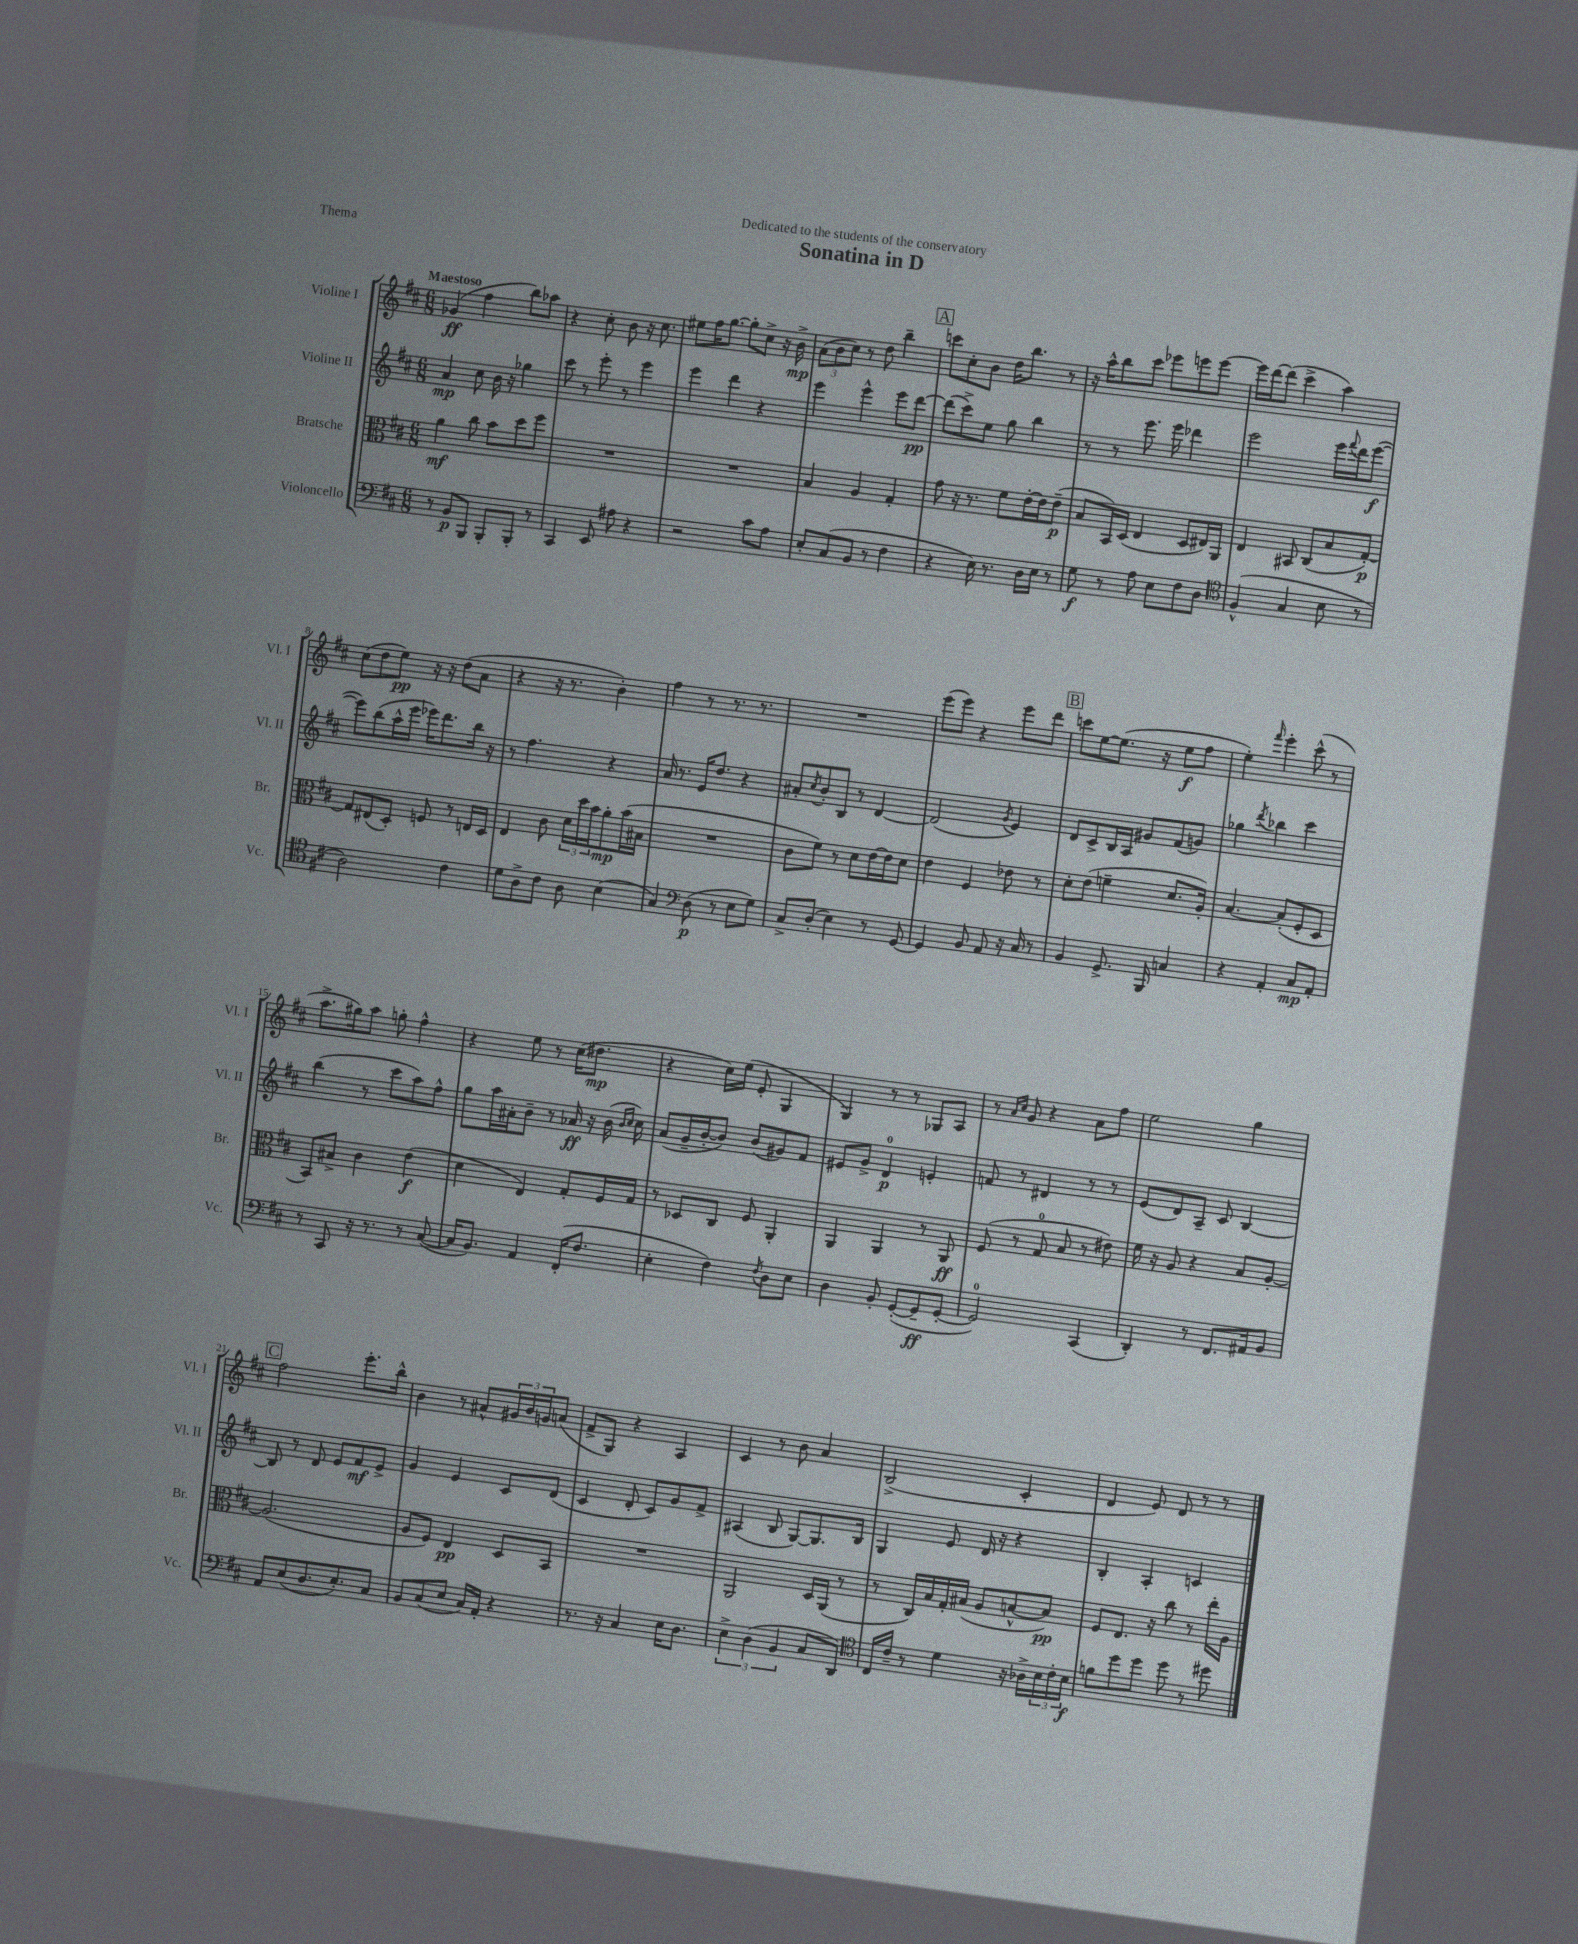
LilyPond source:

\header { title = "Sonatina in D" dedication = "Dedicated to the students of the conservatory" piece = "Thema" }
<<
\new StaffGroup <<
\new Staff = "s0" \with { instrumentName = "Violine I" shortInstrumentName = "Vl. I" } {
    \clef treble \key d \major \numericTimeSignature \time 6/8 \tempo "Maestoso"
    ges'4\ff( fis''4 b''8) aes''8 |
    r4 cis''8-. b'8 r16 cis''8. |
    eis''8 fis''16 g''8.~ g''8-. cis''8-> r16 b'16->\mp |
    \tuplet 3/2 { a'8( b'8 cis''8) } r8 d''8 b''4-- |
    \mark \markup { \box "A" } c'''8 cis''8-. b'8 d''16 b''8. r8 |
    r16 a''16-^ b''8 cis'''8 ees'''8 e'''8 e'''8~ |
    e'''16 d'''16~ d'''8( cis'''4-> a''4) |
    cis''8( d''8 e''8\pp) r16 r16 d''8( a'8 |
    r4 r16 r8. b'4-.) |
    fis''4 r8 r8. r8. |
    R2. |
    e'''8( e'''8) r4 e'''8 d'''8 |
    \mark \markup { \box "B" } c'''8 e''8~ e''8.( r16 e''8\f fis''8 |
    e''4-.) \grace { fis'''16 } e'''4-. cis'''8-^( r8 |
    a''8.-> gis''16) a''8 g''8-. fis''4-^ |
    r4 e''8 r8 cis''16( dis''8.\mp |
    r4 cis''16) e''16( e'8-. g4 |
    g4) r8 r8 ges8 a8 |
    r8 \grace { a'16 cis''16 } g'8 r4 a'8 fis''8 |
    e''2 g''4 |
    \mark \markup { \box "C" } fis''2 e'''8.-. b''16-^ |
    b'4 r8 ais'8-^ \tuplet 3/2 { gis'16 b'16 g'16 } a'8( |
    fis'8-> g8) r4 a4 |
    cis'4 r8 b'8 a'4 |
    b2->( cis'4-. |
    d'4 e'8) d'8 r8 r8 \bar "|." |
}
\new Staff = "s1" \with { instrumentName = "Violine II" shortInstrumentName = "Vl. II" } {
    \clef treble \key d \major \numericTimeSignature \time 6/8
    a'4\mp cis''8 b'16 r16 ges''4 |
    cis'''8 r8 e'''8-. r8 e'''4 |
    e'''4 d'''4 r4 |
    e'''4 e'''4-^ e'''8 d'''8~\pp |
    \mark \markup { \box "A" } d'''8( cis'''8->) e''8 g''8 b''4 |
    r8 r8 e'''8. e'''16 des'''4 |
    e'''2 e'''16 \appoggiatura { fis'''8 } d'''16 e'''8~\f( |
    e'''8) b''8( a''16-^ e'''16 ees'''16) d'''8. b''16 r16 |
    r8 fis''4. r4 |
    a'16 r8. e'16 d''8. r4 |
    ais'8-. \acciaccatura { cis''8 } b'8-. b8 r8 d'4~ |
    d'2( \acciaccatura { g'8 } e'4) |
    \mark \markup { \box "B" } d'8 cis'8-> b16 a16 gis'8 fis'8( g'8) |
    ges''4 \acciaccatura { d'''8 } bes''4 cis'''4 |
    b''4( r8 cis'''8 a''8) fis''8-^ |
    g''8 a''16 ais'16-. b'8-- r8 aes'16\ff r16 b'16( \grace { b'16 cis''16 } cis''16) |
    a'8( g'16-- b'16~-. b'8) b'8( gis'8) fis'8 |
    eis'8 g'8-> d'4-0\p e'4-. |
    f'8 r8 dis'4 r8 r8 |
    e'8( d'8) a8-- cis'8 b4~ |
    \mark \markup { \box "C" } b8 r8 d'8 e'8 fis'8\mf e'8-> |
    g'4 e'4 cis'8 d'8( |
    cis'4 d'8-. cis'8) g'8 fis'8-> |
    ais4( b8 g8~) g8. b16 |
    g4 e'8 d'16 r16 r4 |
    b4-. a4-. c'4 \bar "|." |
}
\new Staff = "s2" \with { instrumentName = "Bratsche" shortInstrumentName = "Br." } {
    \clef alto \key d \major \numericTimeSignature \time 6/8
    a'4\mf cis''8 b'8 d''8 fis''8 |
    R2. |
    R2. |
    b4 a4 g4-. |
    \mark \markup { \box "A" } g'8 r16 r8. fis'8 e'16~-. e'16 e'8--\p( |
    b8 b,16) d16( e4 d8 eis16) a,16 |
    e4 bis,8 cis8( b8 g8~-.\p) |
    g8 eis8( d8-.) f8 r8 e16 d16 |
    e4 cis'8 \tuplet 3/2 { d'16 d''16 b'16 } a'8-.\mp b'16( bis16 |
    R2. |
    cis'8 fis'8) r8 d'8 e'16~ e'16 d'8 |
    e'4 fis4 ees'8 r8 |
    \mark \markup { \box "B" } d'8-. e'8( f'4-- d'8. a16-.) |
    b4.~ b8-.( fis8-. d8 |
    b,8) bis8-> cis'4 e'4\f( |
    d'4 e4) g8-. fis16 g16 |
    r8 des8 cis8 fis8 a,4-. |
    a,4 a,4 r8 a,8\ff |
    fis8( r8 g8-0 b8 r8 eis'8) |
    fis'16 r16 a8 r4 b8 a8~-. |
    \mark \markup { \box "C" } a2.( |
    a8 fis8) e4\pp d8 b,8 |
    R2. |
    a,2 d16 a,16( r8 |
    r8 cis16) b16 g16-. bis16( a8 b8~-^ b8\pp) |
    fis8 e8. r16 cis''8 r8 e''16-. a16 \bar "|." |
}
\new Staff = "s3" \with { instrumentName = "Violoncello" shortInstrumentName = "Vc." } {
    \clef bass \key d \major \numericTimeSignature \time 6/8
    r8 b,8\p b,,8 b,,8-. b,,8-. r8 |
    cis,4 e,8 ais8 r4 |
    r2 cis'8 a8 |
    e8-. cis8( b,8 r8 fis4 |
    \mark \markup { \box "A" } r4 e16) r8. d16 e16 r8 |
    g8\f r8 a8 e8 fis8 d8 |
    \clef tenor fis4-^( g4 b8 r8 |
    a2) cis'4 |
    d'8 a8-> cis'8 a8 b4( |
    g4) \clef bass d8\p( r8 e8 g8) |
    cis8-> d8-.( e4) r8 g,8~ |
    g,4 b,8 a,8 r16 cis16 r8 |
    \mark \markup { \box "B" } b,4 g,8.-> b,,16 c4 |
    r4 a,4-. cis8\mp a,8-. |
    r8 cis,8 r16 r8. r8 cis8~( |
    cis16 b,8.) a,4 fis,16-.( fis8. |
    e4-. fis4) \acciaccatura { fis8 } d8 e8 |
    d4 b,8-. g,8~-.( g,8--\ff g,8~-. |
    g,2-0) cis,4( |
    d,4-.) r8 fis,8. ais,16 b,8 |
    \mark \markup { \box "C" } a,8 e8( d8. e8.-.) cis8 |
    b,8 cis8( e8 cis16) a,16-. r4 |
    r8. r16 cis4 e16 d8. |
    \tuplet 3/2 { e4-> d4( b,4 } cis8 d,8) |
    \clef tenor cis16 cis'16-- r8 d'4 r16 aes16-> \tuplet 3/2 { b16 cis'16-. b16\f } |
    f'8 d''8 d''8 d''8 r8 dis''8 \bar "|." |
}
>>
>>
